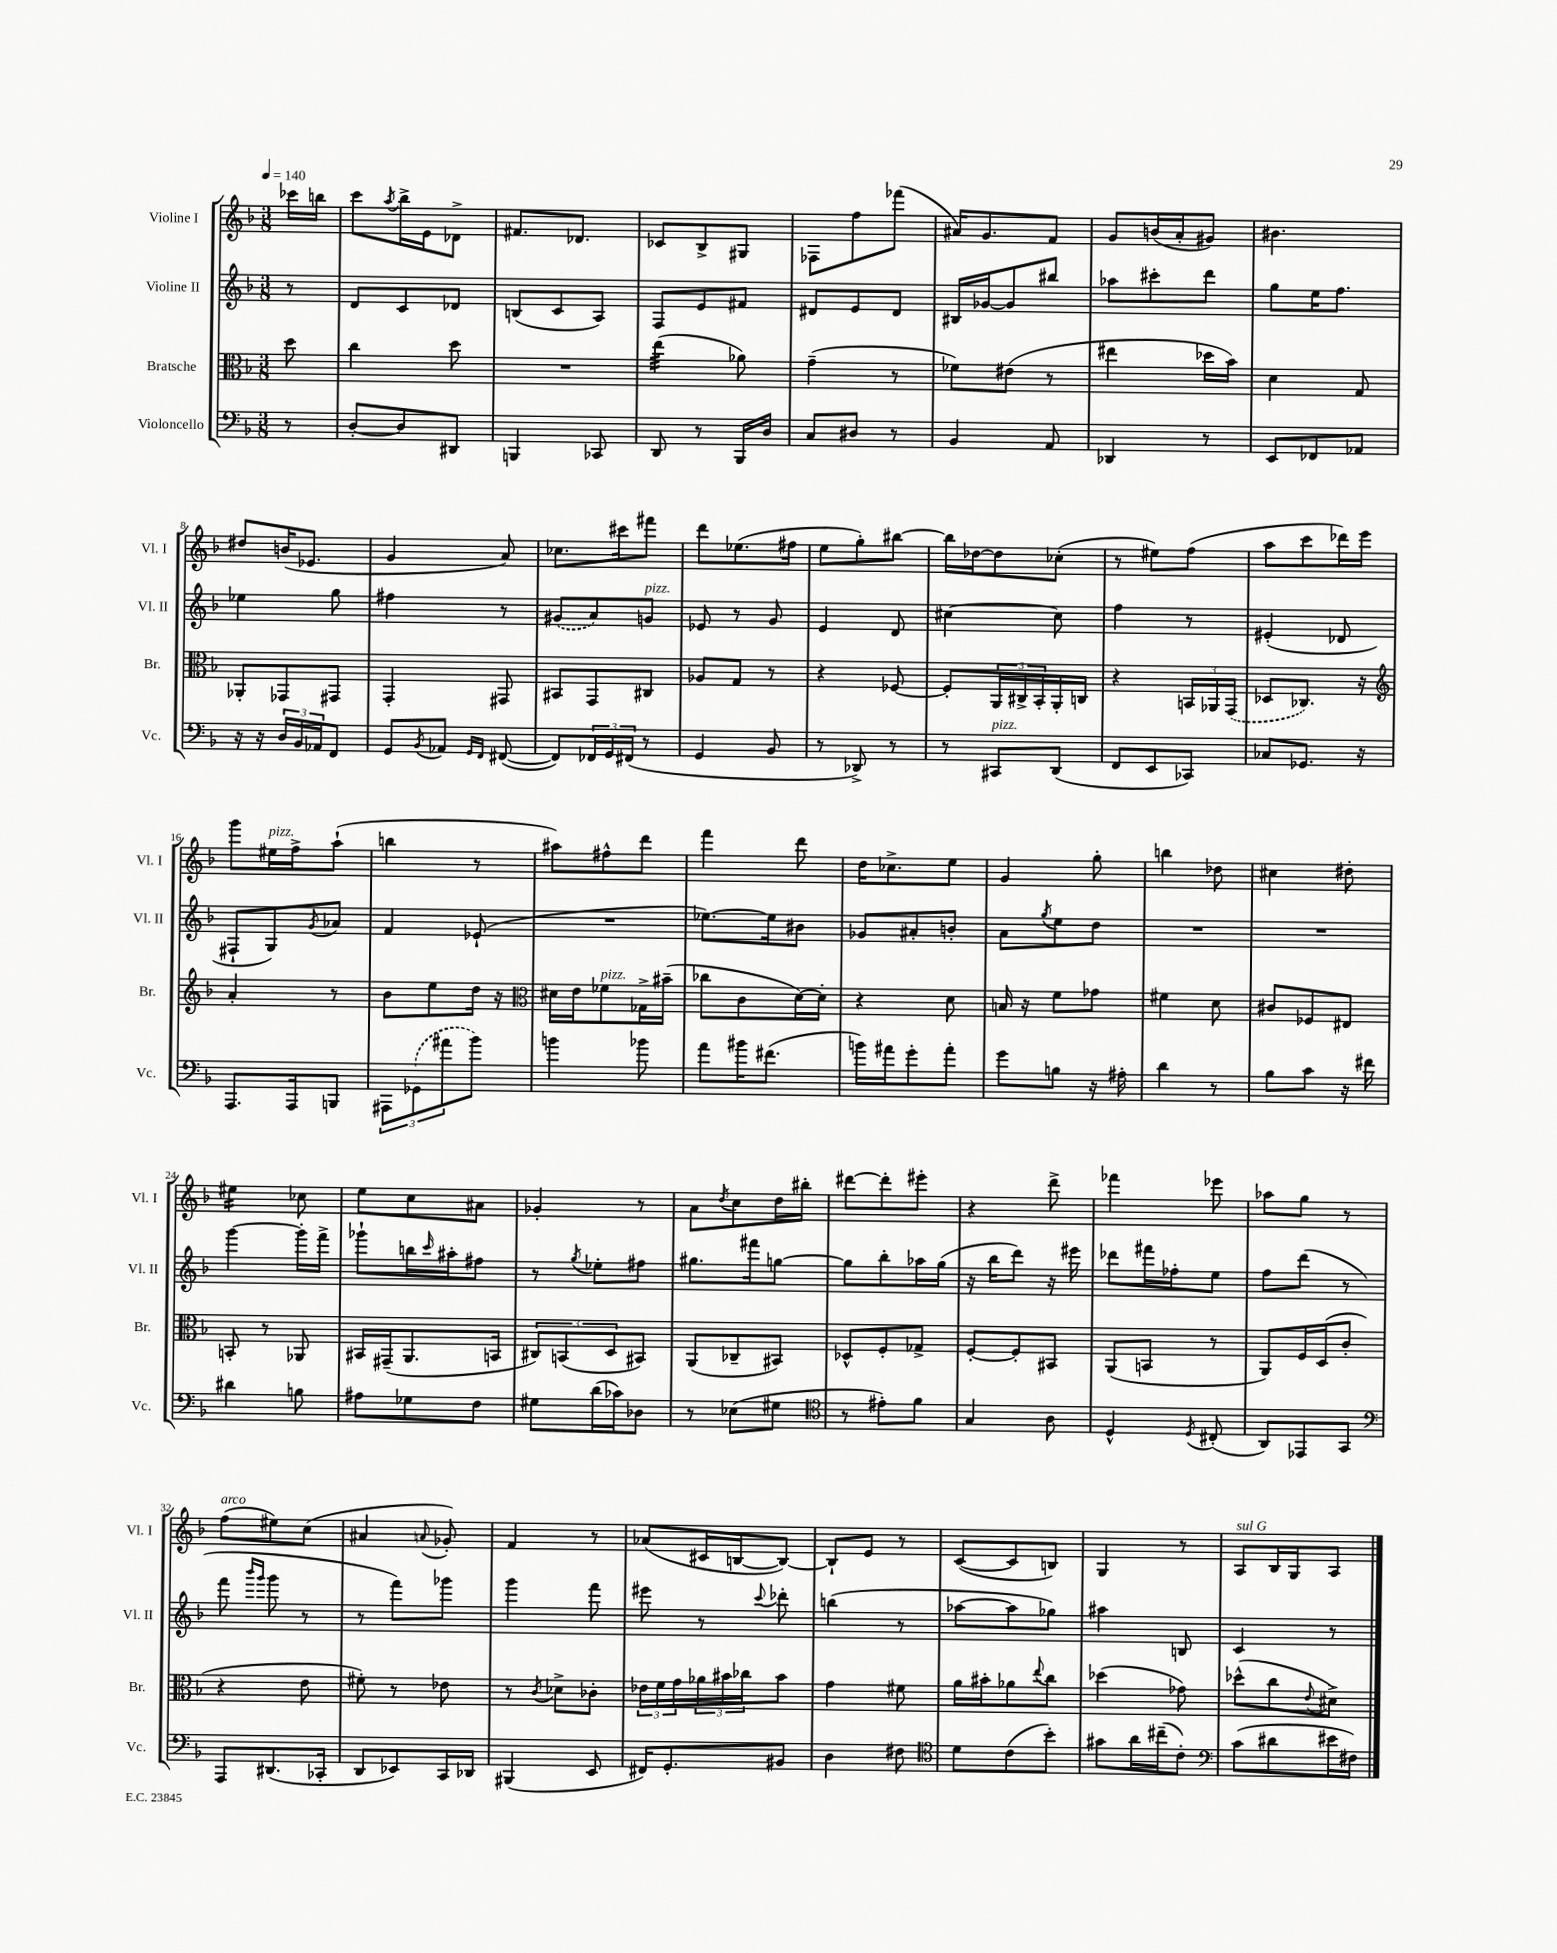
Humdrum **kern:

**kern	**kern	**kern	**kern
*staff4	*staff3	*staff2	*staff1
*clefF4	*clefC3	*clefG2	*clefG2
*k[b-]	*k[b-]	*k[b-]	*k[b-]
*M3/8	*M3/8	*M3/8	*M3/8
*MM140	*MM140	*MM140	*MM140
8r	8dd	8r	16ccc-
.	.	.	16bb
=	=	=	=
[8D'	4cc	8d	8ccc
.	.	.	8qaa
8D]	.	8c	16bb-^
.	.	.	16e
8DD#	8dd	8d-	8d-^
=	=	=	=
4BBB	4.r	(8B	8.f#
.	.	8c	.
.	.	.	8.d-
8CC-	.	8A)	.
=	=	=	=
8DD	(4ee	8F	8c-
8r	.	8e	8B-^
16BBB-	8a-)	8f#	8G#
16D	.	.	.
=	=	=	=
8C	(4g~	8d#	8F-
8D#	.	8e	8ff
8r	8r	8d#	(8fff-
=	=	=	=
4BB-	8f-)	16B#	16a#)
.	.	[16g-	8.g
.	(8e#	8g-]	.
8AA	8r	8bb#	8f
=	=	=	=
4DD-	4ee#	8aa-	8g
.	.	8ccc#'	(16b
.	.	.	16a'
8r	16dd-	8ddd	8g#)
.	16b-)	.	.
=	=	=	=
8EE	4d	8gg	4.b#
8FF-	.	16ee	.
.	.	8.ff	.
8AA-	8G	.	.
=	=	=	=
16r	8AA-'	4ee-	8dd#
16r	.	.	.
24D	8GG-	.	(16b
24BB-	.	.	.
.	.	.	8.e-
24AA-	.	.	.
8FF	8GG#	8gg	.
=	=	=	=
8GG	4GG'	4ff#	4g
8qBB-	.	.	.
8AA-	.	.	.
16qqGG	.	.	.
16qqFF	.	.	.
([8FF#	8GG#	8r	8a)
=	=	=	=
8FF#])	8BB#	(8g#	8.cc-
24FF-	8GG	8a)	.
24GG	.	.	.
.	.	.	16ccc#
(24FF#	.	.	.
8r	8C#	8g	8fff#
=	=	=	=
4GG	8A-	8e-	8ddd
.	8G	8r	(8.ee-
8BB-	8r	8g	.
.	.	.	16ff#
=	=	=	=
8r	4r	4e	8ee
8DD-^)	.	.	8gg')
8r	[8F-	8d	[8bb#
=	=	=	=
8r	8F-']	[4cc#	16bb#]
.	.	.	[16dd-
8CC#	24AA	.	8dd-]
.	24C#^	.	.
.	24BB-'	.	.
(8DD	16AA'	8cc#]	(8cc-'
.	16C	.	.
=	=	=	=
8FF	4r	4ff	8r
8EE	.	.	8ee#)
8CC-)	24BB	8r	(8ff
.	24AA-	.	.
.	(24GG	.	.
=	=	=	=
8C-	8D-	(4e#'	8aa
8.GG-	8.C-)	.	8ccc
.	.	8d-	16ddd-)
16r	16r	.	16eee
=	=	=	=
*	*clefG2	*	*
8.AAA	4a'	8F#`	8ggg
.	.	8G)	16ee#
16AAA	.	.	16ff^
.	.	8qg	.
8BBB	8r	8a-	(8aa`
=	=	=	=
12AAA#	8b-	4f	4bb
(12GG-	.	.	.
.	8ee	.	.
12a#	.	.	.
8b-)	16dd	(8e-`	8r
.	16r	.	.
=	=	=	=
*	*clefC3	*	*
4b	16d#	4.r	8aa#)
.	16e	.	.
.	8f-	.	8ff#^^
8b-	16G-^	.	8ddd
.	(16b#~	.	.
=	=	=	=
8a	8cc-	[8.ee-)	4fff
16b#	8c	.	.
(8.f#	.	16ee-]	.
.	[16d)	8b#	8ddd
.	16d']	.	.
=	=	=	=
16b)	4r	8g-	16dd
16a#	.	.	8.cc-^
8g'	.	8a#'	.
8a#'	8d	8b'	8ee
=	=	=	=
8g	16B	8a	4g
.	16r	.	.
.	.	8qgg	.
8B	8f	8ee	.
16r	8g-	8dd	8gg'
16A#'	.	.	.
=	=	=	=
4d	4f#	4.r	4bb
8r	8d	.	8dd-
=	=	=	=
8B-	8c#	4.r	4cc#
8c	8F-	.	.
16r	8E#	.	8dd#'
16f#	.	.	.
=	=	=	=
4d#	8BB'	[4ggg	4ee#
.	8r	.	.
8B	8AA-	16ggg']	8cc-
.	.	16fff^	.
=	=	=	=
8A#	16BB#	8ggg-`	8ee
.	(16GG#~	.	.
8G-	8.AA	16bb	8cc
.	.	16qqccc	.
.	.	16aa#'	.
8F	.	8ff#	8a#
.	16BB	.	.
=	=	=	=
8G#	12C#)	8r	4g-'
.	(12BB	.	.
.	.	8qgg	.
(16d	.	8ee-'	.
.	12D	.	.
16c-)	.	.	.
8D-	8BB#)	8ff#	8r
=	=	=	=
8r	(8AA	8.gg#	8a
.	.	.	8qdd
(8E-	8C-~	.	8cc
.	.	16fff#	.
8G#	8BB#)	[8gg	16dd
.	.	.	16bb#'
=	=	=	=
*clefC4	*	*	*
8r	8D-^^	8gg]	[8ddd#
8e#')	8F'	8bb-'	8ddd#']
8f	8G-^	16aa-	8eee#'
.	.	(16gg	.
=	=	=	=
4G	[8F'	16r	4r
.	.	16bb-	.
.	8F']	8ddd)	.
8A	8BB#	16r	8ddd^
.	.	16eee#	.
=	=	=	=
4D^^	(8AA	8ddd-	4fff-
.	8BB	16fff#	.
.	.	16ff-'	.
8qD	.	.	.
(8C#'	8r	8ee	8eee-
=	=	=	=
8AA)	8AA)	8ff	8aa-
8EE-	16F	(8ddd	8gg
.	(16D	.	.
8GG	8c'	8r	8r
=	=	=	=
*clefF4	*	*	*
8AAA	4r	8fff	(8ff
.	.	16qqbbb-	.
.	.	16qqggg	.
(8.DD#	.	8ggg	8ee#)
.	8e	8r	(8cc
16CC-'	.	.	.
=	=	=	=
8DD	8f#')	8r	4a#
8EE-)	8r	8fff)	.
.	.	.	8qqa
16CC	8e-	8ggg-	8g-')
16DD-	.	.	.
=	=	=	=
(4BBB#	8r	4ggg	4f
.	8qc	.	.
.	8d-^	.	.
8EE	8c-'	8fff	8r
=	=	=	=
16FF#)	24e-	8eee#	(8a-
.	24f	.	.
8.GG'	.	.	.
.	24g	.	.
.	24a-	8r	16c#
.	24b#	.	.
.	.	.	[16B
.	24cc-	.	.
.	.	8qqccc	.
8BB#	8b#	8ddd-'	8B_)
=	=	=	=
4D	4g	(4bb	8B`]
.	.	.	8e
8F#	8f#	8r	8r
=	=	=	=
*clefC4	*	*	*
8d	16a	[8aa-	([8c
.	16b#'	.	.
(8c	8a-	8aa-]	8c]
.	8qqee	.	.
8b-')	8cc	8gg-)	8B)
=	=	=	=
8g#	(4dd-	4aa#	4G
16a	.	.	.
(16cc#~	.	.	.
8c')	8g-)	8B	8r
=	=	=	=
*clefF4	*	*	*
(8c	(8dd-^^	4c	8A
8d#	8cc	.	16B-
.	.	.	16G
.	8qqe	.	.
16e#	8d#^)	8r	8A
16F#)	.	.	.
==	==	==	==
*-	*-	*-	*-
